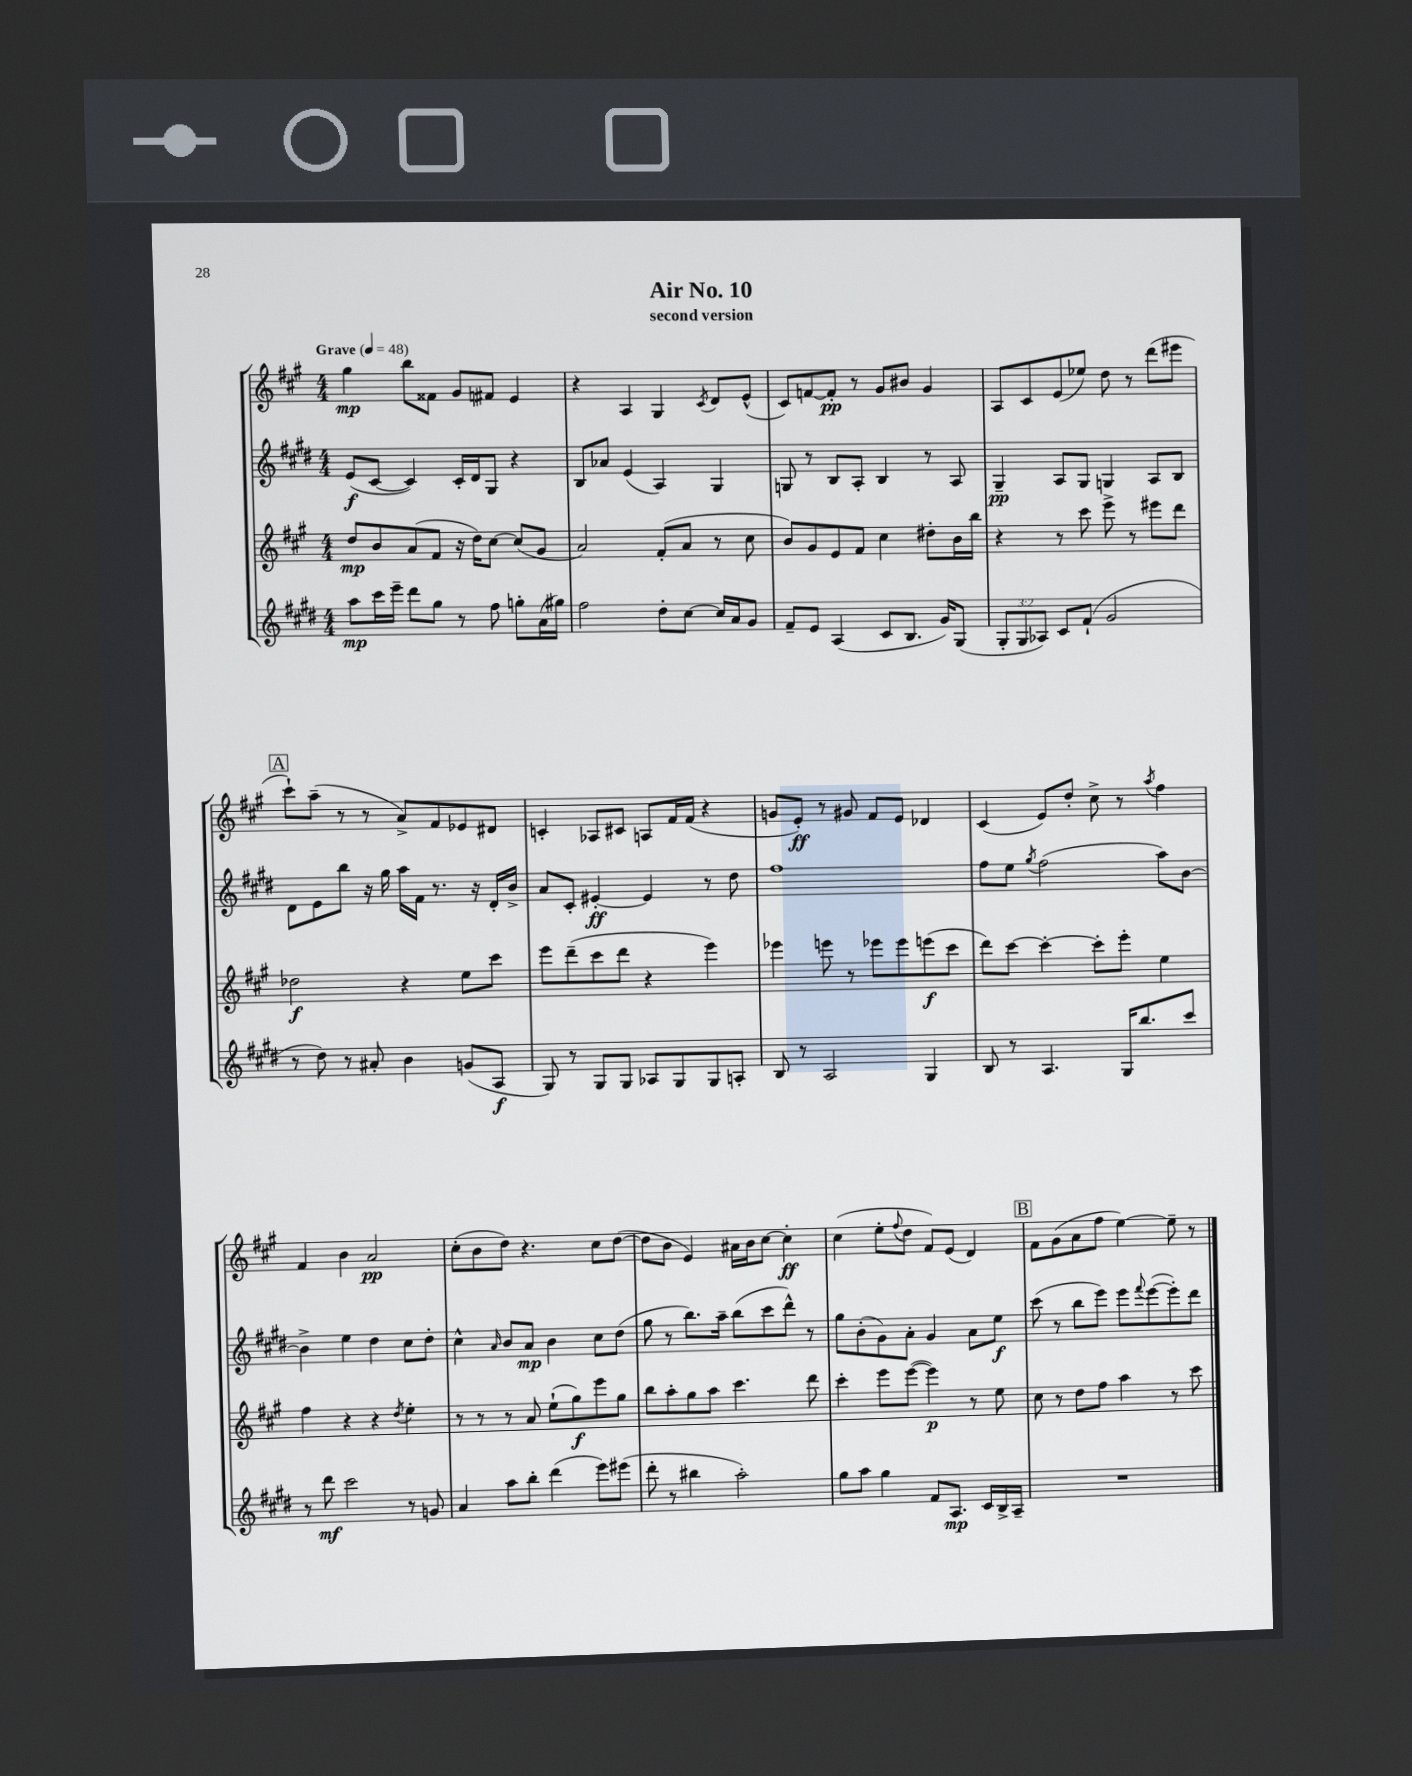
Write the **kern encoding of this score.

**kern	**dynam	**kern	**dynam	**kern	**dynam	**kern	**dynam
*part4	*part4	*part3	*part3	*part2	*part2	*part1	*part1
*staff4	*staff4	*staff3	*staff3	*staff2	*staff2	*staff1	*staff1
*clefG2	*	*clefG2	*	*clefG2	*	*clefG2	*
*k[f#c#g#d#]	*	*k[f#c#g#]	*	*k[f#c#g#d#]	*	*k[f#c#g#]	*
*M4/4	*	*M4/4	*	*M4/4	*	*M4/4	*
*MM48	*	*MM48	*	*MM48	*	*MM48	*
=1	=1	=1	=1	=1	=1	=1	=1
!	!	!	!	!	!	!LO:TX:a:B:t=Grave	!
8aa\L	mp	8dd/L	mp	(8e/L	f	4gg#\	mp
16ccc#\L	.	8b/	.	[8c#/J	.	.	.
16eee~\JJ	.	.	.	.	.	.	.
8ddd#\L	.	(8a/	.	4c#/])	.	8bb\L	.
8gg#\J	.	8f#/J	.	.	.	8f##X\J	.
8r	.	16r	.	16c#'/LL	.	8g#/L	.
.	.	16dd\KL)	.	16d#/J	.	.	.
8ff#\	.	[8cc#\J	.	8G#/J	.	8f#X/J	.
8ggn'\L	.	(8cc#/L]	.	4r	.	4e/	.
(16a\L	.	8g#/J	.	.	.	.	.
16gg#X\JJ)	.	.	.	.	.	.	.
=2	=2	=2	=2	=2	=2	=2	=2
2ff#\	.	2a/)	.	8B/L	.	4r	.
.	.	.	.	8a-X/J	.	.	.
.	.	.	.	(4e/	.	4A/	.
8dd#'\L	.	(8f#'/L	.	4A/)	.	4G#/	.
[8cc#\J	.	8a/J	.	.	.	.	.
.	.	.	.	.	.	8qc#/	.
16cc#/LL]	.	8r	.	4G#/	.	8d/L	.
16a/J	.	.	.	.	.	.	.
8g#/J	.	8cc#\	.	.	.	(8e^^/J	.
=3	=3	=3	=3	=3	=3	=3	=3
8f#~/L	.	8b/L)	.	8Gn/	.	8c#/L)	.
8e/J	.	8g#/	.	8r	.	[8fn/	.
(4A/	.	8e/	.	8B/L	.	8f'/J]	pp
.	.	8f#/J	.	8A'/J	.	8r	.
8c#/L	.	4cc#\	.	4B/	.	8g#/L	.
8.B/J	.	.	.	.	.	8b#X/J	.
.	.	8dd#X'\L	.	8r	.	4g#/	.
16g#/KL)	.	.	.	.	.	.	.
(8G#/J	.	16b\L	.	8A/	.	.	.
.	.	16bb\JJ	.	.	.	.	.
=4	=4	=4	=4	=4	=4	=4	=4
12G#'/L	.	4r	.	4G#~/	pp	8A/L	.
12G#/	.	.	.	.	.	.	.
.	.	.	.	.	.	8c#/	.
12A-X/J)	.	.	.	.	.	.	.
8c#/L	.	8r	.	8A/L	.	(8e/	.
(8f#`/J	.	8ccc#\	.	8G#/J	.	8ee-X/J)	.
2g#/	.	8eee^\	.	4Gn/	.	8dd\	.
.	.	8r	.	.	.	8r	.
.	.	8eee#X\L	.	8A/L	.	(8ddd\L	.
.	.	8ddd\J	.	8B/J	.	8eee#X\J	.
!!LO:LB:g=z
!!LO:REH:place=s1:t=A
=5	=5	=5	=5	=5	=5	=5	=5
8r	.	2dd-X\	f	8d#\L	.	8ccc#`\L)	.
8dd#\)	.	.	.	8e\	.	(8aa~\J	.
8r	.	.	.	8bb\J	.	8r	.
8a#X'/	.	.	.	16r	.	8r	.
.	.	.	.	16gg#\	.	.	.
4b\	.	4r	.	16aa\LL	.	8a^/L)	.
.	.	.	.	16f#\JJ	.	.	.
.	.	.	.	8.r	.	8f#/	.
(8gn/L	.	8ee\L	.	.	.	8e-X/	.
.	.	.	.	16r	.	.	.
8A/J	f	8ccc#\J	.	16d#'/LL	.	8d#X/J	.
.	.	.	.	16b^/JJ	.	.	.
=6	=6	=6	=6	=6	=6	=6	=6
8G#/)	.	8eee\L	.	8a/L	.	4cn'/	.
8r	.	(8ddd~\	.	8c#'/J	.	.	.
8G#/L	.	8ccc#\	.	[4e#X'/	ff	8A-X/L	.
8G#/J	.	8ddd\J	.	.	.	8c#X/J	.
8A-X/L	.	4r	.	4e#/]	.	8An/L	.
8G#/	.	.	.	.	.	16f#/L	.
.	.	.	.	.	.	(16f#/JJ	.
8G#/	.	4eee\)	.	8r	.	4r	.
8An'/J	.	.	.	8dd#\	.	.	.
=7	=7	=7	=7	=7	=7	=7	=7
8B/	.	4eee-X\	.	1ff#	.	8gn/L	.
8r	.	.	.	.	.	8e'/J)	ff
2A/	.	8eeen\	.	.	.	8r	.
.	.	8r	.	.	.	8g#X/	.
.	.	8eee-X\L	.	.	.	8f#/L	.
.	.	8eee-\	.	.	.	8e/J	.
4G#/	.	(8eeen\	f	.	.	4d-X/	.
.	.	8ccc#\J	.	.	.	.	.
=8	=8	=8	=8	=8	=8	=8	=8
8B/	.	8ddd\L)	.	8ff#\L	.	(4c#/	.
8r	.	[8ccc#\J	.	8ee\J	.	.	.
.	.	.	.	8qgg#/	.	.	.
4.A/	.	4ccc#'\_	.	(2ff#\	.	8e/L)	.
.	.	.	.	.	.	8dd'/J	.
.	.	8ccc#'\L]	.	.	.	8cc#^\	.
16G#/KL	.	8eee'\J	.	.	.	8r	.
8.bb/	.	.	.	.	.	.	.
.	.	.	.	.	.	8qaa/	.
.	.	4ee\	.	8aa\L)	.	4ff#\	.
8ccc#/J	.	.	.	[8b\J	.	.	.
!!LO:LB:g=z
=9	=9	=9	=9	=9	=9	=9	=9
8r	.	4ff#\	.	4b^\]	.	4f#/	.
8ddd#\	mf	.	.	.	.	.	.
2ccc#\	.	4r	.	4ee\	.	4b\	.
.	.	4r	.	4dd#\	.	2a/	pp
.	.	8qdd/	.	.	.	.	.
8r	.	4ee'\	.	8cc#\L	.	.	.
8gn/	.	.	.	8dd#'\J	.	.	.
=10	=10	=10	=10	=10	=10	=10	=10
4a/	.	8r	.	4cc#^^\	.	(8cc#'\L	.
.	.	8r	.	.	.	8b\	.
.	.	.	.	16qqa/	.	.	.
8aa\L	.	8r	.	8b/L	.	8dd\J)	.
8bb'\J	.	8a/	.	8a/J	mp	4.r	.
(4ddd#\	.	(8ee`\L	.	4b\	.	.	.
.	.	8gg#\)	f	.	.	.	.
8eee\L)	.	8eee\	.	8cc#\L	.	8cc#\L	.
(8eee#X\J	.	8gg#\J	.	(8dd#\J	.	([8dd\J	.
=11	=11	=11	=11	=11	=11	=11	=11
8ddd#'\	.	8bb\L	.	8gg#\	.	8dd\L]	.
8r	.	8aa'\	.	8r	.	8b\J	.
4bb#X\	.	8gg#\	.	8.bb\L)	.	4e/)	.
.	.	8aa\J	.	.	.	.	.
.	.	.	.	16aa~\Jk	.	.	.
2aa'\)	.	4.ccc#\	.	(8bb\L	.	16a#X\LL	.
.	.	.	.	.	.	16b\J	.
.	.	.	.	8ccc#\	.	[8cc#\J	.
.	.	.	.	8ddd#^^\J)	.	4cc#'\]	ff
.	.	8ddd\	.	8r	.	.	.
=12	=12	=12	=12	=12	=12	=12	=12
8gg#\L	.	4ccc#'\	.	8gg#\L	.	(4cc#\	.
8aa\J	.	.	.	(8b'\	.	.	.
4gg#\	.	8eee\L	.	8g#\)	.	8ee'\L	.
.	.	.	.	.	.	8qqff#/	.
.	.	([8eee\J	.	8a'\J	.	8dd\J	.
8f#/L	.	4eee\])	p	4g#/	.	8f#/L)	.
8.A/J	mp	.	.	.	.	(8e/J	.
.	.	8r	.	8a\L	.	4d/)	.
16c#/LL	.	.	.	.	.	.	.
16B^/	.	8ee\	.	8ee\J	f	.	.
16A~/JJ	.	.	.	.	.	.	.
!!LO:REH:place=s1:t=B
=13	=13	=13	=13	=13	=13	=13	=13
1r	.	8cc#\	.	(8ccc#\	.	8f#\L	.
.	.	8r	.	8r	.	(8g#\	.
.	.	8dd\L	.	8bb\L	.	8a\	.
.	.	8ff#\J	.	8eee\J)	.	8ff#\J	.
.	.	4aa\	.	8eee\L	.	[4ee\)	.
.	.	.	.	8qqfff#/	.	.	.
.	.	.	.	([8eee\	.	.	.
.	.	8r	.	8eee'\])	.	8ee~\]	.
.	.	8ccc#\	.	8ddd#\J	.	8r	.
==	==	==	==	==	==	==	==
*-	*-	*-	*-	*-	*-	*-	*-
